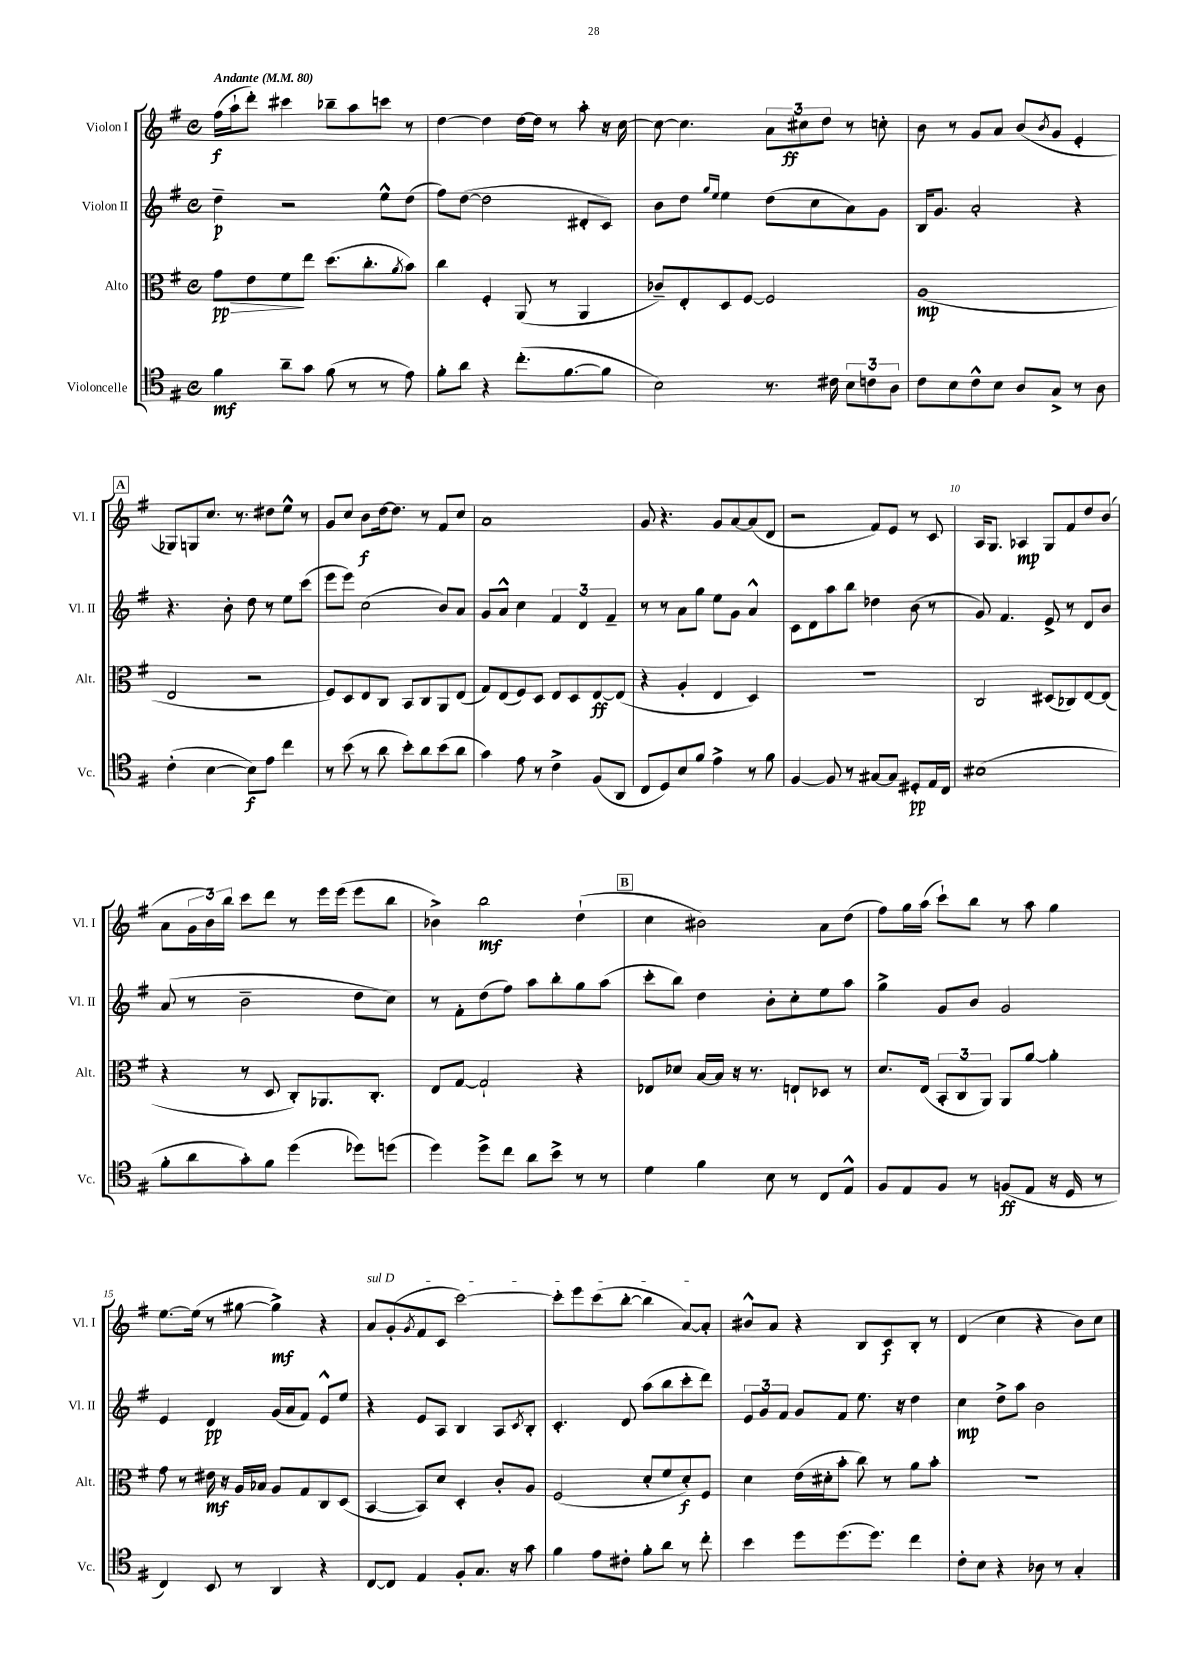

**kern	**kern	**kern	**kern
*staff4	*staff3	*staff2	*staff1
*clefC4	*clefC3	*clefG2	*clefG2
*k[f#]	*k[f#]	*k[f#]	*k[f#]
*M4/4	*M4/4	*M4/4	*M4/4
*met(c)	*met(c)	*met(c)	*met(c)
*MM80	*MM80	*MM80	*MM80
4f#\	8g\L	4dd~\	(16ff#\LL
.	.	.	16aa`\J
.	8e\	.	8ddd'\J)
8a~\L	8f#\	2r	4ccc#\
8g\J	8ee\J	.	.
(8f#\	(8.dd\L	.	8bb-~\L
8r	.	.	8aa\
.	8.cc'\	.	.
8r	.	8ee^^\L	8ccc\J
.	8qa/	.	.
8e\)	8b\J)	(8dd\J	8r
=	=	=	=
8f#'\L	4cc\	8ff#\L)	[4dd\
8a\J	.	([8dd\J	.
4r	4F#'/	2dd\]	4dd\]
(8.cc'\L	(8AA/	.	[16dd\LL
.	.	.	16dd\]JJ
.	8r	.	8r
[8.f#\	.	.	.
.	4AA/	8d#'/L	8aa'\
8f#\]J	.	8c/J)	16r
.	.	.	[16cc\
=	=	=	=
2B\)	8c-~/L)	8b\L	8cc\_
.	8E'/	8dd\J	4.cc\]
.	.	16qqgg/LL	.
.	.	16qqee/JJ	.
.	8D/	4ee\	.
.	[8F#/J	.	.
8.r	2F#/]	(8dd\L	12a\L
.	.	.	12cc#\
.	.	8cc\	.
.	.	.	12dd\J
16c#\	.	.	.
12B\L	.	8a\)	8r
12c\	.	.	.
.	.	8g\J	8cc'\
12A\J	.	.	.
=	=	=	=
8c\L	(1A	16B/LK	8b\
.	.	8.g/J	.
8B\	.	.	8r
8c^^\	.	2a'/	8g/L
8B\J	.	.	8a/J
8A/L	.	.	(8b/L
.	.	.	8qb/
8G^/J	.	.	8g/J
8r	.	4r	4e'/
8A\	.	.	.
=	=	=	=
(4c'\	2E/	4.r	8G-/L)
.	.	.	8G/
[4B\	.	.	8.cc/J
.	.	8b'\	.
.	.	.	8.r
8B\]L)	2r	8dd\	.
8e\J	.	8r	8dd#\L
4cc\	.	8ee\L	8ee^^\J
.	.	(8ccc\J	8r
=	=	=	=
8r	8F#/L)	8eee\L	8g/L
(8b\	8D/	8eee\J)	8cc/J
8r	8E/	(2cc\	8b\L
8a\	8C/J	.	[16dd\k
.	.	.	8.dd\]J
8b'\L)	8BB/L	.	.
8a\	8C/	.	8r
(8b\	8AA/	8b/L)	8f#/L
8a\J	(8E/J	8a/J	8cc/J
=	=	=	=
4g\)	8G/L)	8g/L	1a
.	(8E/	8a^^/J	.
8e\	8F#/)	4cc\	.
8r	8D/J	.	.
4c^\	8E/L	6f#/	.
.	8D/	.	.
.	.	6d/	.
(8F#/L	[8E/	.	.
.	.	6f#~/	.
8AA/J	(8E/]J	.	.
=	=	=	=
8C/L	4r	8r	8g/
8D/)	.	8r	4.r
8B/	4A'/	8a\L	.
8f#/J	.	8gg\J	.
4e^\	4E/	8ee\L	8g/L
.	.	8g\J	[8a/
8r	4D/)	4a^^/	(8a/]
8f#\	.	.	8d/J
=	=	=	=
[4F#/	1r	8c\L	2r
.	.	8d\	.
8F#/]	.	8aa\	.
8r	.	8bb\J	.
[8G#/L	.	4dd-\	8f#/L)
8G#/]J	.	.	8e/J
8D#'/L	.	(8b\	8r
16E/L	.	8r	8c/
16C/JJ	.	.	.
=	=	=	=
(1B#	2C/	8g/)	16A/LK
.	.	.	8.G/J
.	.	4.f#/	.
.	.	.	4A-/
.	(8D#/L	8e^/	8G/L
.	8C-/)	8r	8f#/
.	[8E/	8d/L	8dd/
.	(8E/]J	8b/J	(8b/J
=	=	=	=
8f#'\L	4r	(8a/	8a\L
8a\	.	8r	24g\L
.	.	.	24b\)
.	.	.	24bb\JJ
8g'\)	8r	2b~\	8ccc\L
8f#\J	8D/	.	8ddd\J
(4dd\	8C'/L)	.	8r
.	8.AA-/	.	16eee\LL
.	.	.	(16eee\JJ
8dd-\L)	.	8dd\L	8eee\L
.	8.C'/J	.	.
(8dd\J	.	8cc\J)	8bb\J
=	=	=	=
4dd\)	8E/L	8r	4b-^\)
.	[8G/J	8f#'\L	.
8dd^\L	2G`/]	(8dd\	2bb\
8cc\J	.	8ff#\J)	.
8a\L	.	8aa\L	.
8b^\J	.	8bb'\	.
8r	4r	8gg\	(4dd`\
8r	.	(8aa\J	.
=	=	=	=
4d\	8E-/L	8ccc'\L	4cc\
.	8d-/J	8bb\J)	.
4f#\	[16B/LL	4dd\	2b#\)
.	16B/]JJ	.	.
.	16r	.	.
.	8.r	.	.
8B\	.	8b'\L	.
8r	8E`/L	8cc'\	.
8C/L	8D-/J	8ee\	8a\L
8E^^/J	8r	8aa\J	(8dd\J
=	=	=	=
8F#/L	8.d/L	4gg^\	8ff#\L)
8E/	.	.	16gg\L
.	(16E/Jk	.	(16aa\JJ
8F#/J	12BB'/L	8g/L	8ccc`\L)
.	12C/	.	.
8r	.	8b/J	8bb\J
.	12AA/J)	.	.
(8F/L	8AA/L	2g/	8r
8E/J	[8a/J	.	8aa\
16r	4a'\]	.	4gg\
16D/	.	.	.
8r	.	.	.
=	=	=	=
4C/)	8g\	4e/	[8.ee\L
.	8r	.	.
.	.	.	(16ee\]Jk
8BB/	16e#\	4d/	8r
.	16r	.	.
8r	16A/LL	.	[8gg#\
.	16B-/JJ	.	.
4AA/	8A/L	(16g/LL	4gg#^\])
.	.	16a/J	.
.	8G/	8f#/J)	.
4r	8C/	8e^^/L	4r
.	(8D/J	8ee/J	.
=	=	=	=
[8C/L	[4BB/	4r	8a/L
8C/]J	.	.	(8g'/
.	.	.	8qg/
4E/	8BB/]L)	8e/L	8f#/
.	8d/J	8A/J	8c/J
8F#'/L	4D'/	4B/	[2ccc\)
8.G/J	.	.	.
.	8c'/L	8A/L	.
16r	.	.	.
.	.	8qc/	.
8g\	8A/J	8B'/J	.
=	=	=	=
4f#\	(2F#/	4.c'/	8ccc'\]L
.	.	.	8eee\
8e\L	.	.	(8ccc\
8c#'\J	.	8d/	[8bb'\J
8f#'\L	8d'/L	(8aa\L	4bb\]
8a\J	8f#/	8bb\	.
8r	8d'/)	8ccc'\	[8a/L)
8cc'\	8F#/J	8ddd\J)	8a'/]J
=	=	=	=
4b\	4d\	12e/L	8b#^^/L
.	.	12g/	.
.	.	.	8a/J
.	.	12f#/J	.
8dd\L	(16e\LL	8g/L	4r
.	16d#'\J	.	.
(8.dd\	8b'\J	8f#/J	.
.	8cc\)	8.ee\	8B/L
8.dd\J)	.	.	.
.	8r	.	8c/
.	.	16r	.
4cc\	8a\L	4dd\	8B'/J
.	8b'\J	.	8r
=	=	=	=
8c'\L	1r	4cc\	(4d/
8B\J	.	.	.
4r	.	8dd^\L	4cc\
.	.	8aa\J	.
8A-\	.	2b\	4r
8r	.	.	.
4G'/	.	.	8b\L)
.	.	.	8cc\J
==	==	==	==
*-	*-	*-	*-
